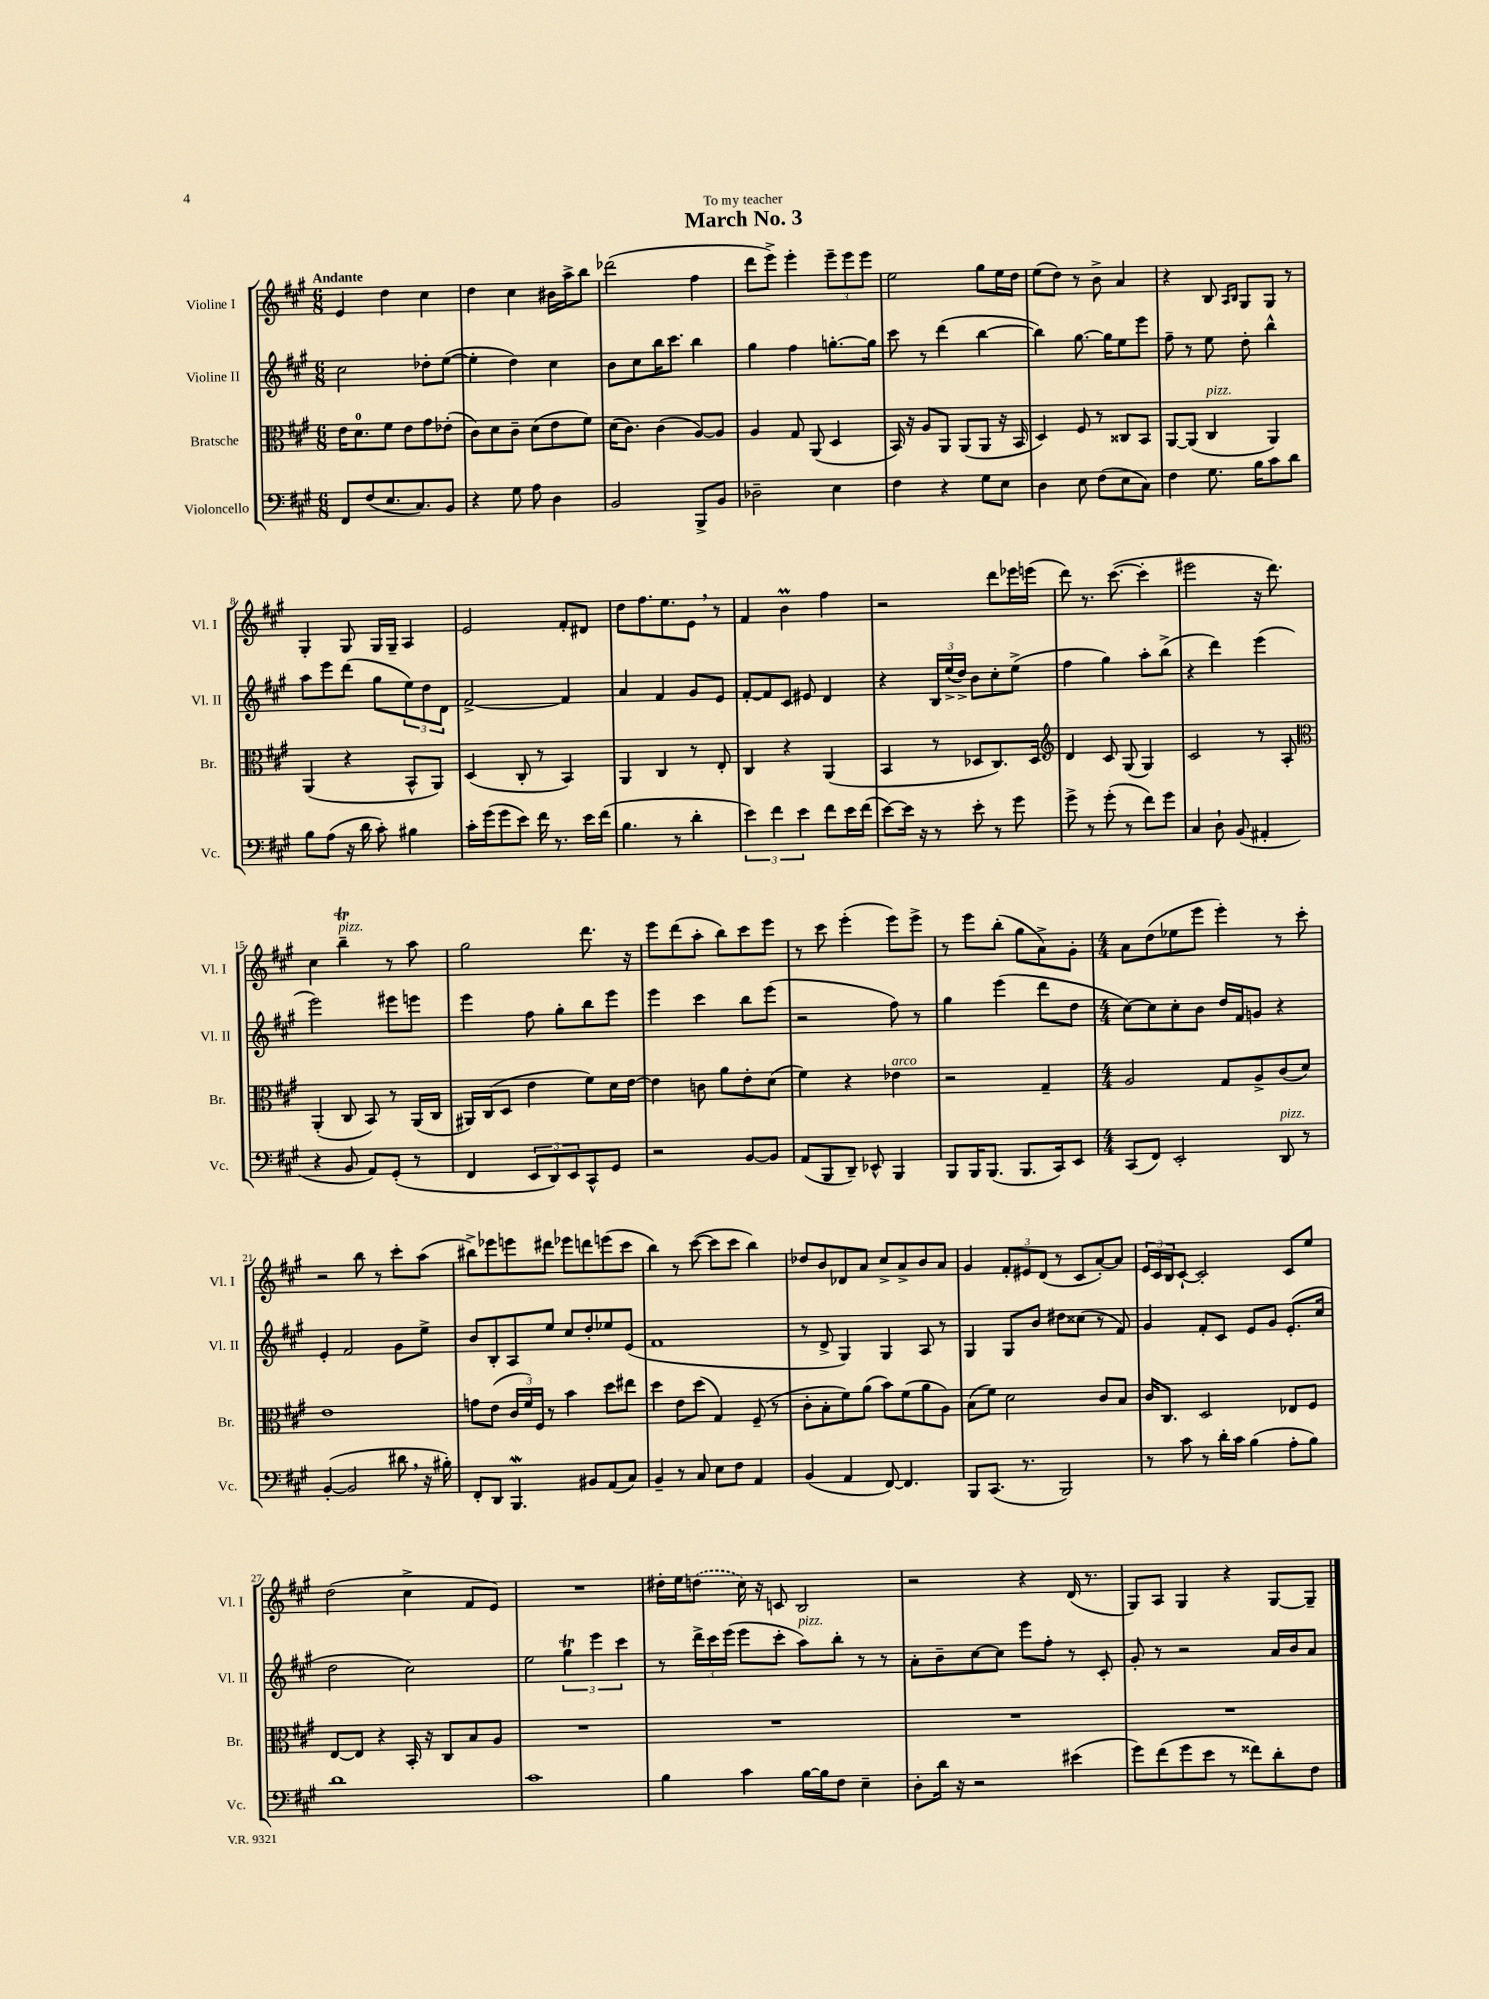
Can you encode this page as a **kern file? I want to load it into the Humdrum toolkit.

**kern	**kern	**kern	**kern
*staff4	*staff3	*staff2	*staff1
*clefF4	*clefC3	*clefG2	*clefG2
*k[f#c#g#]	*k[f#c#g#]	*k[f#c#g#]	*k[f#c#g#]
*M6/8	*M6/8	*M6/8	*M6/8
8FF#	16e	2cc#	4e
.	8.d	.	.
(8F#	.	.	.
8.E	8f#	.	4dd
.	8e	.	.
8.C#)	.	.	.
.	8g#	8dd-'	4cc#
8BB	(8e-'	([8ee	.
=	=	=	=
4r	8c#)	4ee']	4dd
.	8d	.	.
8G#	8c#~	4dd)	4cc#
8A	(8d	.	.
4D	8e	4cc#	16b#
.	.	.	16aa^
.	8f#)	.	8bb
=	=	=	=
2BB	(16d	8b	(2ddd-
.	8.c#)	.	.
.	.	8cc#	.
.	(4c#	16bb	.
.	.	8.ccc#	.
8BBB^	[8A)	4bb	4ff#
8BB	8A]	.	.
=	=	=	=
2D-~	4A	4gg#	8ddd
.	.	.	8eee^)
.	8G#	4ff#	4eee'
.	(8AA	.	.
4E	4D	[8.gg'	12eee~
.	.	.	12eee
.	.	.	12eee
.	.	16gg]	.
=	=	=	=
4F#	16BB)	8ccc#	2ee
.	16r	.	.
.	8A	8r	.
4r	8AA	(4ddd	.
.	(8AA	.	.
8G#	8AA	[4bb	8gg#
8E	16r	.	16ee
.	16BB	.	16dd
=	=	=	=
4D	4D)	4bb])	(8ee
.	.	.	8dd)
8E	8F#	[8.gg#	8r
(8F#	8r	.	8b^
.	.	16gg#]	.
8E	8C##	8ee	4a
8C#)	8BB	8eee	.
=	=	=	=
4F#	[8AA	8ff#~	4r
.	(8AA]	8r	.
8.G#	4C#	8ee	8B
.	.	.	16qqA
.	.	.	16qqB
.	.	8dd'	8G#
16B	.	.	.
8c#	4AA)	4bb^^	8G#
8d	.	.	8r
=	=	=	=
8B	(4AA	8aa	4G#'
(8A	.	8eee	.
16r	4r	(8ddd	8G#
16d	.	.	.
8c#')	.	8gg#	16G#
.	.	.	16G#~
4B#	8BB^^	12ee)	4A
.	.	12dd	.
.	8AA)	.	.
.	.	12d	.
=	=	=	=
16c#'	(4D	[2f#^	2e
(16g#	.	.	.
8g#	.	.	.
8e)	8C#'	.	.
16f#	8r	.	.
8.r	.	.	.
.	4BB)	4f#]	8f#'
16e	.	.	8d#
(16f#	.	.	.
=	=	=	=
4.B	4AA	4a	8dd
.	.	.	8.ff#
.	4C#	4f#	.
.	.	.	8.ee
8r	.	.	.
4d'	8r	8g#	8e
.	8E'	8e	8r
=	=	=	=
6e)	4C#	[8f#'	4f#
.	.	8f#]	.
6f#	.	.	.
.	4r	8c#	4b
6e	.	.	.
.	.	8e#	.
8f#	(4AA	4d	4ff#
16e	.	.	.
(16f#	.	.	.
=	=	=	=
[8e)	4BB	4r	2r
16e]	.	.	.
16r	.	.	.
8r	8r	24B	.
.	.	(24ee^	.
.	.	24dd^)	.
8e'	8D-	8b	.
8r	8.C#)	8cc#'	8ddd
8g#	.	(8ee^	16eee-
.	16D-	.	(16eee
=	=	=	=
*	*clefG2	*	*
8g#^	4d	4ff#	8ddd)
8r	.	.	8.r
(8g#'	8c#	4gg#)	.
.	.	.	([8.ccc#
8r	(8G#	.	.
8f#)	4G#)	8aa'	4ccc#']
8g#	.	(8bb^	.
=	=	=	=
4C#	2c#	4r	2eee#
8D`	.	4ddd)	.
(8BB	.	.	.
4AA#'	8r	(4eee	16r
.	.	.	8.ddd)
.	8A'	.	.
=	=	=	=
*	*clefC3	*	*
4r	(4AA'	2eee)	4cc#
8BB	8C#	.	4bb~
8AA)	8BB)	.	.
(8GG#'	8r	8eee#	8r
8r	(16AA	8eee	8aa
.	16C#	.	.
=	=	=	=
4FF#	16AA#)	4eee	2gg#
.	(16C#	.	.
.	8D	.	.
12EE	4e	8ff#	.
12DD)	.	.	.
.	.	8gg#'	.
12EE	.	.	.
8CC#^^	8f#)	8bb	8.ddd
8GG#	16d	8eee	.
.	[16e	.	16r
=	=	=	=
2r	4e]	4eee	8eee
.	.	.	(8ddd
.	8c	4ccc#	8aa'
.	8a	.	8bb)
[8BB	8e'	8bb	8ccc#
8BB]	(8d	(8eee	8eee
=	=	=	=
(8AA	4f#)	2r	8r
8BBB	.	.	8ccc#
8DD~)	4r	.	(4eee'
8EE-^^	.	.	.
4BBB	4e-	8ff#)	8eee)
.	.	8r	8eee^
=	=	=	=
8BBB	2r	4gg#	8r
16BBB	.	.	8eee
(8.BBB	.	.	.
.	.	(4eee	(8bb'
8.BBB	.	.	8gg#
.	4G#~	8ddd	8a^)
16CC#)	.	.	.
8EE	.	8dd	8g#'
=	=	=	=
*M4/4	*M4/4	*M4/4	*M4/4
(8CC#	2A	[8cc#)	8a
8FF#)	.	8cc#]	(8dd
2EE'	.	8cc#'	8ee-
.	.	8b	8eee
.	8G#	16dd	4eee')
.	.	16f#	.
.	8A^	8g	.
8DD	(8c#	4r	8r
8r	8d)	.	8ccc#'
=	=	=	=
([4BB'	1e	4e'	2r
2BB]	.	2f#	.
.	.	.	8bb
.	.	.	8r
8d#	.	8g#	8ccc#'
16r	.	8ee^	(8aa
16B#')	.	.	.
=	=	=	=
8FF#'	8g	8b	8bb#^)
8DD	(8e	8B'	8eee-
4.BBB	24c#	8A	8eee
.	24f#)	.	.
.	24F#	.	.
.	8r	8ee	8ddd#
.	4b	8cc#	8eee-
8BB#	.	8dd'	8ddd
(8AA	8dd	8ee-	(8eee
8C#)	8ee#	(8e	8ccc#
=	=	=	=
4BB~	4dd	1f#	4bb)
8r	8e	.	8r
8C#	(8dd	.	([8ccc#
8E	4G#)	.	8ccc#]
8F#	.	.	8ccc#
4AA	(8F#~	.	4bb)
.	8r	.	.
=	=	=	=
(4BB	8c#'	8r	8dd-
.	8B'	8d^	8b
4AA	8f#)	4G#)	8d-
.	(8a	.	8a
[8FF#)	8b)	4G#	8cc#^
4.FF#]	(8f#	.	8a^
.	8a	8A	8b
.	8A)	8r	8a
=	=	=	=
8BBB	(8B	4G#	4g#
(8.CC#	8f#)	.	.
.	2d	8G#	12f#'
8.r	.	.	.
.	.	.	12e#
.	.	8b	.
.	.	.	(12d
2BBB)	.	8dd#	8r
.	.	(8cc##	8c#
.	8c#	8r	[8a')
.	8B	8f#)	8a]
=	=	=	=
8r	16c#	4g#	24e
.	.	.	24c#
.	8.C#	.	.
.	.	.	24B
8c#	.	.	[8c#`
8r	2D	8f#'	2c#']
16d'	.	8c#	.
16c#	.	.	.
(4B	.	8e	.
.	.	8g#	.
8A'	8E-	(8.e'	8c#
8B)	8F#	.	8ee
.	.	16cc#	.
=	=	=	=
1d	[8E	2dd	(2dd
.	8E]	.	.
.	4r	.	.
.	16BB'	2cc#)	4cc#^
.	16r	.	.
.	8C#	.	.
.	8B	.	8f#
.	8A	.	8e)
=	=	=	=
1c#	1r	2ee	1r
.	.	6gg#	.
.	.	6eee	.
.	.	6ccc#	.
=	=	=	=
4B	1r	8r	16dd#'
.	.	.	16ee
.	.	24ddd^	(8dd
.	.	24ccc#	.
.	.	(24eee	.
4c#	.	8eee	16cc#)
.	.	.	16r
.	.	8ccc#'	8c
[16B	.	8aa)	2B
16B]	.	.	.
8F#	.	8bb'	.
4E~	.	8r	.
.	.	8r	.
=	=	=	=
8D'	1r	8a'	2r
16d	.	8b~	.
16r	.	.	.
2r	.	[8cc#	.
.	.	8cc#]	.
.	.	8eee	4r
.	.	8ff#'	.
(4e#	.	8r	(16d
.	.	.	8.r
.	.	8c#'	.
=	=	=	=
8g#)	1r	8g#'	8G#)
(8f#	.	8r	8A
8g#	.	2r	4G#
8e	.	.	.
8r	.	.	4r
8f##)	.	.	.
8d'	.	16a	[8G#
.	.	16b	.
8F#	.	8a	8G#~]
==	==	==	==
*-	*-	*-	*-
